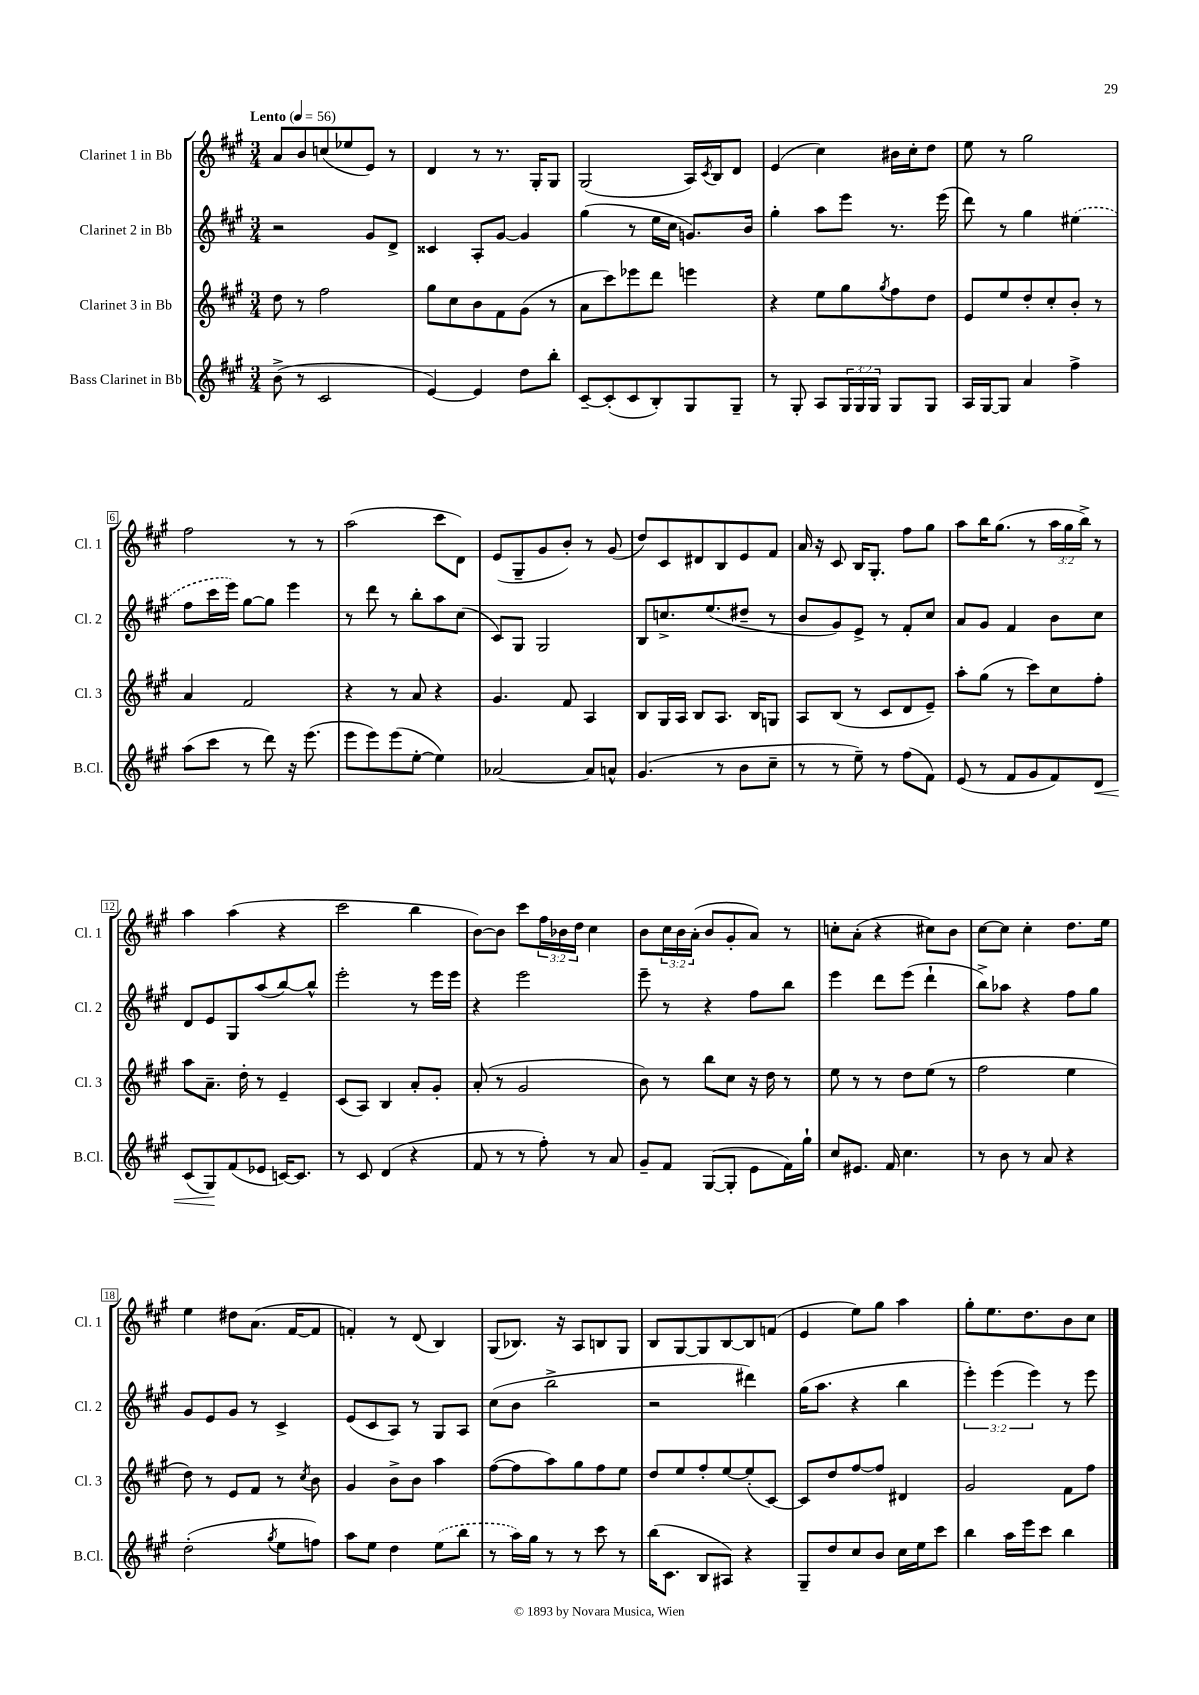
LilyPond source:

<<
\new StaffGroup <<
\new Staff = "s0" \with { instrumentName = "Clarinet 1 in Bb" shortInstrumentName = "Cl. 1" } {
    \clef treble \key a \major \numericTimeSignature \time 3/4 \override Staff.TupletNumber.text = #tuplet-number::calc-fraction-text \tempo "Lento" 4 = 56
    a'8 b'8 c''8( ees''8 e'8) r8 |
    d'4 r8 r8. gis16-. gis8 |
    gis2( a16) \acciaccatura { cis'8 } b16 d'8 |
    e'4( cis''4) bis'16 cis''16-. d''8 |
    e''8 r8 gis''2 |
    fis''2 r8 r8 |
    a''2( cis'''8 d'8) |
    e'8( gis8-- gis'8 b'8-.) r8 gis'8( |
    d''8) cis'8 dis'8 b8 e'8 fis'8 |
    a'16 r16 cis'8 b16 gis8.-. fis''8 gis''8 |
    a''8 b''16 gis''8.( r8 \tuplet 3/2 { a''16 gis''16 b''16->) } r8 |
    a''4 a''4( r4 |
    cis'''2 b''4 |
    b'8~) b'8 cis'''8 \tuplet 3/2 { fis''16 bes'16 d''16 } cis''4 |
    b'8 \tuplet 3/2 { cis''16 b'16 a'16-.( } b'8 gis'8-. a'8) r8 |
    c''8-. a'8-.( r4 cis''8) b'8 |
    cis''8~ cis''8 cis''4-. d''8. e''16 |
    e''4 dis''8 a'8.( fis'16~ fis'8 |
    f'4-.) r8 d'8( b4) |
    gis8( bes8.) r16 a8 b8 gis8 |
    b8 gis8~ gis8 b8~ b8 f'8( |
    e'4 e''8) gis''8 a''4 |
    gis''8-. e''8. d''8. b'8 cis''8 \bar "|." |
}
\new Staff = "s1" \with { instrumentName = "Clarinet 2 in Bb" shortInstrumentName = "Cl. 2" } {
    \clef treble \key a \major \numericTimeSignature \time 3/4 \override Staff.TupletNumber.text = #tuplet-number::calc-fraction-text
    r2 gis'8 d'8-> |
    cisis'4 a8-. gis'8~ gis'4 |
    gis''4( r8 e''16 cis''16 g'8.) b'16 |
    gis''4-. a''8 e'''8 r8. e'''16( |
    d'''8) r8 gis''4 \once \slurDashed eis''4( |
    fis''8 cis'''16 e'''16) gis''8~ gis''8 e'''4 |
    r8 d'''8 r8 b''8-. a''8 cis''8( |
    cis'8) gis8 gis2 |
    b8 c''8.-> e''8.( dis''8-- r8 |
    b'8 gis'8) e'8-> r8 fis'8-. cis''8 |
    a'8 gis'8 fis'4 b'8 cis''8 |
    d'8 e'8 gis8 a''8( b''8~) b''8-^ |
    e'''2-. r8 e'''16 e'''16 |
    r4 e'''2 |
    e'''8-- r8 r4 fis''8 b''8 |
    e'''4 d'''8 e'''8( d'''4-! |
    b''8->) aes''8 r4 fis''8 gis''8 |
    gis'8 e'8 gis'8 r8 cis'4-> |
    e'8( cis'8 a8) r8 gis8 a8 |
    cis''8( b'8 b''2-> |
    r2 dis'''4) |
    gis''16( a''8. r4 b''4 |
    \tuplet 3/2 { e'''4-.) e'''4( e'''4) } r8 e'''8 \bar "|." |
}
\new Staff = "s2" \with { instrumentName = "Clarinet 3 in Bb" shortInstrumentName = "Cl. 3" } {
    \clef treble \key a \major \numericTimeSignature \time 3/4
    d''8 r8 fis''2 |
    gis''8 cis''8 b'8 fis'8 gis'8( r8 |
    a'8 cis'''8) ees'''8 d'''8 e'''4 |
    r4 e''8 gis''8 \acciaccatura { gis''8 } fis''8 d''8 |
    e'8 e''8 d''8-. cis''8-. b'8-. r8 |
    a'4 fis'2 |
    r4 r8 a'8 r4 |
    gis'4. fis'8 a4 |
    b8 gis16 a16 b8 a8. b16 g8 |
    a8 b8( r8 cis'8 d'8 e'8--) |
    a''8-. gis''8( r8 cis'''8) cis''8 fis''8-. |
    a''8 a'8.-- d''16-. r8 e'4-- |
    cis'8( a8) b4 a'8-. gis'8-. |
    a'8-.( r8 gis'2 |
    b'8) r8 b''8 cis''8 r16 d''16 r8 |
    e''8 r8 r8 d''8 e''8( r8 |
    fis''2 e''4 |
    d''8) r8 e'8 fis'8 r8 \acciaccatura { cis''8 } b'8 |
    gis'4 b'8-> b'8 a''4 |
    fis''8~( fis''8 a''8) gis''8 fis''8 e''8 |
    d''8 e''8 fis''8-. e''8~ e''8-.( cis'8~) |
    cis'8 d''8 fis''8~ fis''8 dis'4 |
    gis'2 fis'8 fis''8 \bar "|." |
}
\new Staff = "s3" \with { instrumentName = "Bass Clarinet in Bb" shortInstrumentName = "B.Cl." } {
    \clef treble \key a \major \numericTimeSignature \time 3/4 \override Staff.TupletNumber.text = #tuplet-number::calc-fraction-text
    b'8->( r8 cis'2 |
    e'4~) e'4 d''8 b''8-. |
    cis'8~-- cis'8-.( cis'8 b8-.) gis8 gis8-- |
    r8 gis8-. a8 \tuplet 3/2 { gis16 gis16 gis16 } gis8 gis8 |
    a16 gis16~ gis8 a'4 fis''4-> |
    a''8( cis'''8 r8 d'''8) r16 e'''8.( |
    e'''8 e'''8) e'''8( e''8~-. e''4) |
    aes'2~ aes'8 a'8-^ |
    gis'4.( r8 b'8 cis''8-- |
    r8 r8 e''8--) r8 fis''8( fis'8) |
    e'8( r8 fis'8 gis'8 fis'8) d'8\< |
    cis'8( gis8\!) fis'8( ees'8 c'16~) c'8. |
    r8 cis'8 d'4( r4 |
    fis'8 r8 r8 fis''8-.) r8 a'8 |
    gis'8-- fis'8 gis8~( gis8-. e'8 fis'16) gis''16-! |
    cis''8 eis'8. fis'16 cis''4. |
    r8 b'8 r8 a'8 r4 |
    d''2-.( \acciaccatura { gis''8 } e''8 f''8) |
    a''8 e''8 d''4 \once \slurDashed e''8( b''8 |
    r8 a''16) gis''16 r8 r8 cis'''8 r8 |
    b''16( cis'8. b8 ais8) r4 |
    gis8-- d''8 cis''8 b'8 cis''16 e''16 cis'''8 |
    b''4 a''16 e'''16 cis'''8 b''4 \bar "|." |
}
>>
>>
\layout { \context { \Score \override BarNumber.stencil = #(make-stencil-boxer 0.1 0.3 ly:text-interface::print) } }
